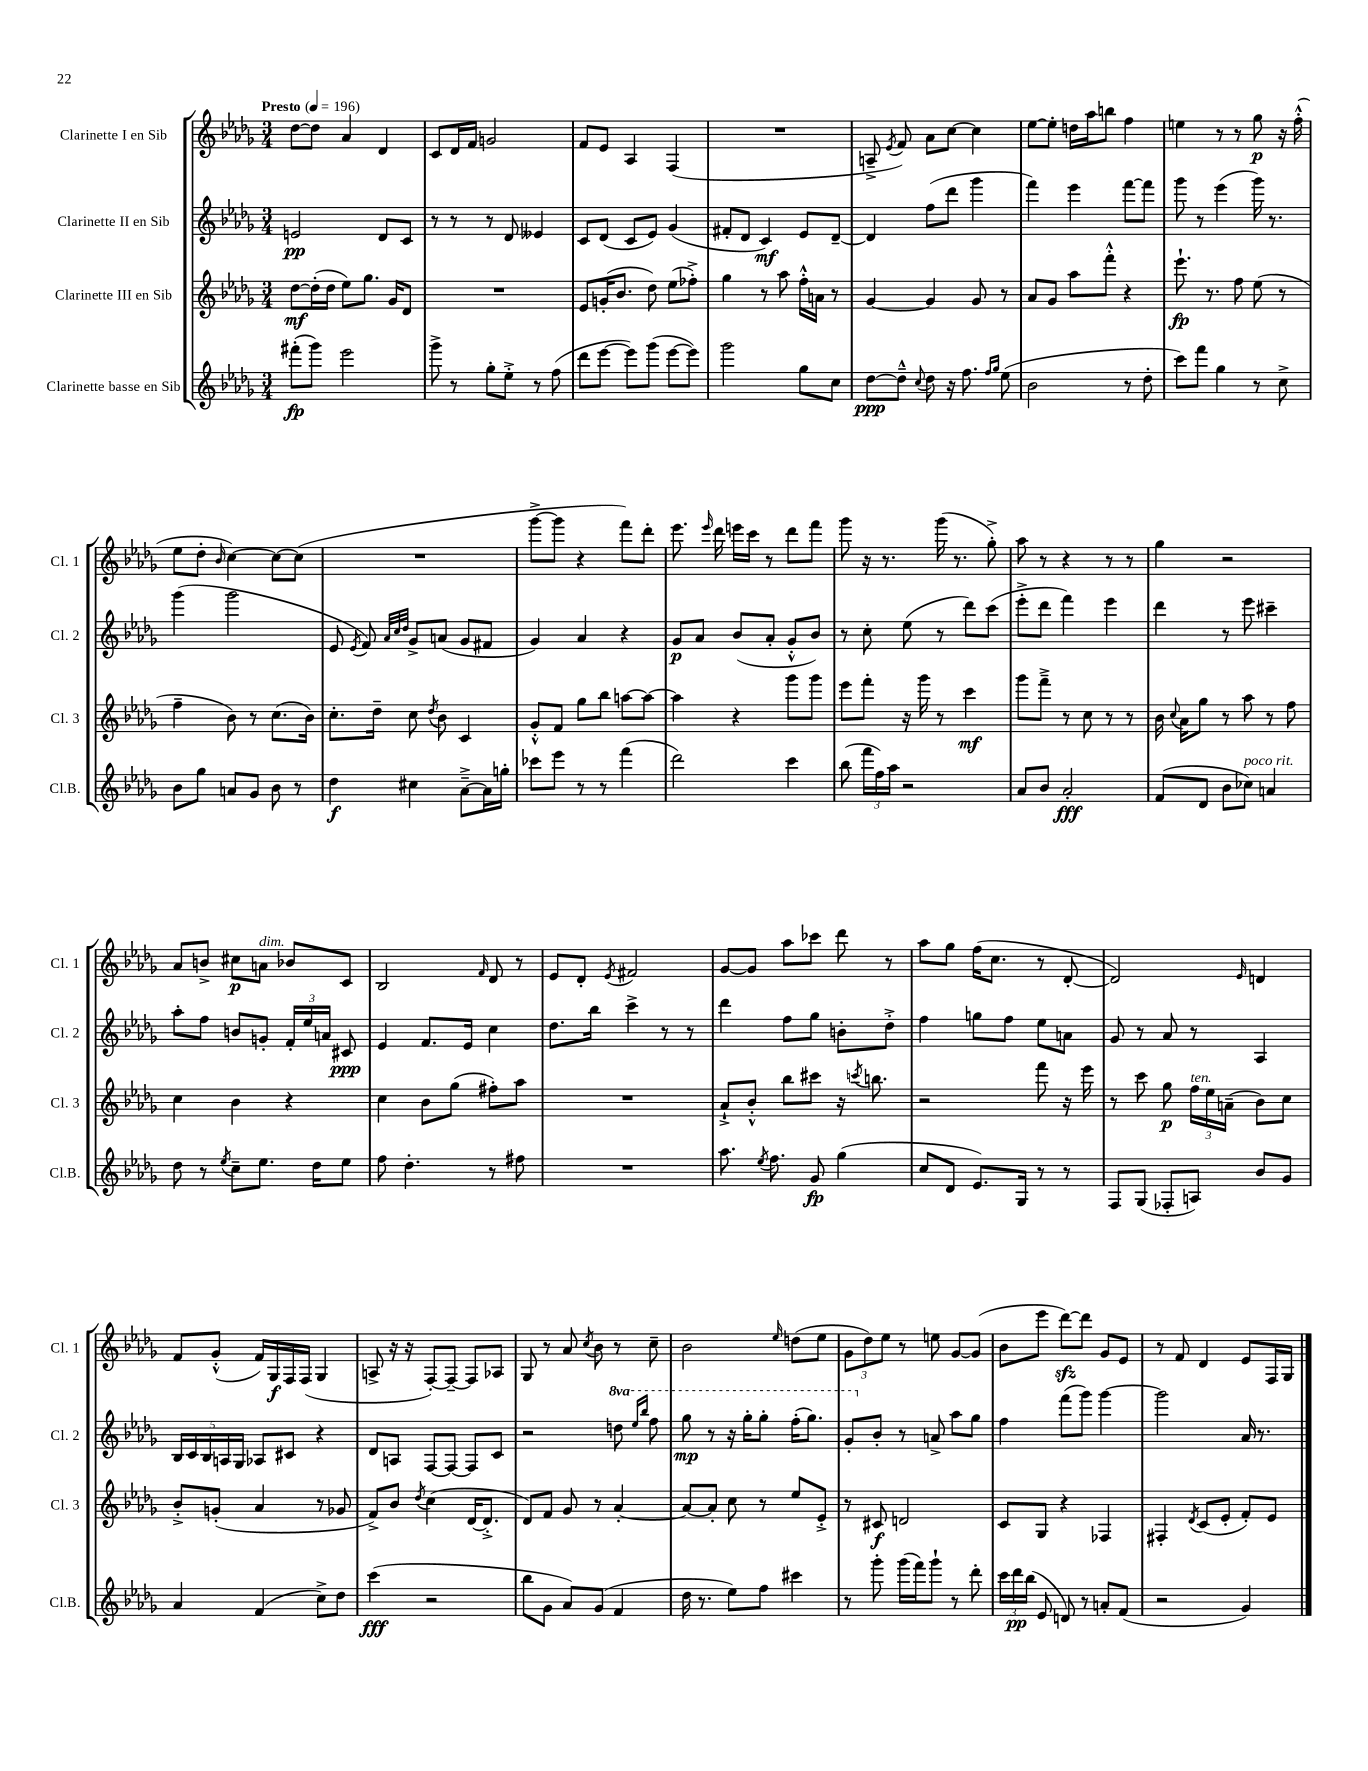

**kern	**kern	**kern	**kern
*staff4	*staff3	*staff2	*staff1
*clefG2	*clefG2	*clefG2	*clefG2
*k[b-e-a-d-g-]	*k[b-e-a-d-g-]	*k[b-e-a-d-g-]	*k[b-e-a-d-g-]
*M3/4	*M3/4	*M3/4	*M3/4
*MM196	*MM196	*MM196	*MM196
(8fff#'	[8dd-	2e	[8dd-
8ggg-)	(16dd-']	.	8dd-]
.	16dd-	.	.
2eee-	8ee-)	.	4a-
.	8.gg-	.	.
.	.	8d-	4d-
.	16g-	.	.
.	8d-	8c	.
=	=	=	=
8ggg-^	2.r	8r	8c
8r	.	8r	16d-
.	.	.	16f
8gg-'	.	8r	2g
8ee-'^	.	8d-	.
8r	.	4e--	.
(8ff	.	.	.
=	=	=	=
8ddd-	8e-	8c	8f
[8eee-	(16g'	(8d-	8e-
.	8.b-	.	.
8eee-])	.	8c	4A-
(8ggg-	8dd-)	8e-)	.
[8eee-	(8ee-	(4g-	(4F
8eee-])	8ff-'^)	.	.
=	=	=	=
2ggg-	4gg-	8f#'	2.r
.	.	8d-	.
.	8r	4c)	.
.	8aa-	.	.
8gg-	16ff'^^	8e-	.
.	16a	.	.
8cc	8r	[8d-~	.
=	=	=	=
[8dd-	[4g-	4d-]	8A~^
.	.	.	8qe-
8dd-~^^]	.	.	8f)
8qqcc	.	.	.
8dd-	4g-]	(8ff	8a-
16r	.	8ddd-	[8cc
8.ff	.	.	.
.	8g-	4ggg-	4cc]
16qqff	.	.	.
16qqgg-	.	.	.
(8ee-	8r	.	.
=	=	=	=
2b-	8a-	4fff)	[8ee-
.	8g-	.	8ee-']
.	8aa-	4eee-	16dd
.	.	.	16aa-
.	8fff'^^	.	8bb
8r	4r	[8fff	4ff
8dd-'	.	8fff]	.
=	=	=	=
8ccc)	8.eee-`	8ggg-	4ee
8fff	.	8r	.
.	8.r	.	.
4gg-	.	(4eee-	8r
.	8ff	.	8r
8r	(8ee-	16ggg-)	8gg-
.	.	8.r	.
8cc^	8r	.	16r
.	.	.	(16ff'^^
=	=	=	=
8b-	4ff~	(4ggg-	8ee-
8gg-	.	.	8dd-'
.	.	.	16qqb-
8a	8b-)	2ggg-	[4cc)
8g-	8r	.	.
8b-	(8.cc	.	8cc_
8r	.	.	(8cc]
.	16b-)	.	.
=	=	=	=
4dd-	8.cc'	8e-	2.r
.	.	8qe-	.
.	.	8f)	.
.	16dd-~	.	.
.	.	32qqa-	.
.	.	32qqcc	.
.	.	32qqdd-	.
4cc#	8cc	8g-^	.
.	8qdd-	.	.
.	8b-	(8a	.
[8a-~^	4c	8g-	.
16a-]	.	8f#	.
16gg'	.	.	.
=	=	=	=
8ccc-	8g-'^^	4g-)	[8ggg-^
8eee-	8f	.	8ggg-]
8r	8gg-	4a-	4r
8r	8bb-	.	.
(4fff	[8aa	4r	8fff)
.	8aa_	.	8ddd-'
=	=	=	=
2ddd-)	4aa]	8g-	8.eee-
.	.	8a-	.
.	.	.	16qqeee-
.	.	.	16ddd-
.	4r	(8b-	16eee
.	.	.	16ccc
.	.	8a-'	8r
4ccc	8ggg-	8g-'^^	8ddd-
.	8ggg-	8b-)	8fff
=	=	=	=
(8bb-	8eee-	8r	8ggg-
24fff	8fff'	8cc'	16r
24ff)	.	.	.
.	.	.	8.r
24aa-	.	.	.
2r	16r	(8ee-	.
.	16ggg-	.	.
.	8r	8r	(16ggg-
.	.	.	8.r
.	4ccc	8ddd-)	.
.	.	(8ccc	8gg-'^)
=	=	=	=
8a-	8ggg-	8eee-'^	8aa-
8b-	8fff~^	8ddd-	8r
2a-'	8r	4fff)	4r
.	8cc	.	.
.	8r	4eee-	8r
.	8r	.	8r
=	=	=	=
(8f	16b-	4ddd-	4gg-
.	8qqcc	.	.
.	16a-	.	.
8d-	8gg-	.	.
8b-	8r	8r	2r
8cc-)	8aa-	8eee-	.
4a	8r	4ccc#~	.
.	8ff	.	.
=	=	=	=
8dd-	4cc	8aa-'	8a-
8r	.	8ff	8b^
8qee-	.	.	.
8cc~	4b-	8b	8cc#
8.ee-	.	8g'	8a
.	4r	24f'	8b-
.	.	24ee-	.
16dd-	.	.	.
.	.	24a	.
8ee-	.	8c#	8c
=	=	=	=
8ff	4cc	4e-	2B-
4.dd-'	.	.	.
.	8b-	8.f	.
.	(8gg-	.	.
.	.	16e-	.
.	.	.	16qqf
8r	8ff#')	4cc	8d-
8ff#	8aa-	.	8r
=	=	=	=
2.r	2.r	8.dd-	8e-
.	.	.	8d-'
.	.	16bb-	.
.	.	.	8qe-
.	.	4ccc^	2f#
.	.	8r	.
.	.	8r	.
=	=	=	=
8.aa-	8a-`^	4ddd-	[8g-
.	8b-'^^	.	8g-]
8qee-	.	.	.
8.ff	.	.	.
.	8bb-	8ff	8aa-
8g-	8ccc#	8gg-	8ccc-
(4gg-	16r	8b'	8ddd-
.	8qccc	.	.
.	8.bb	.	.
.	.	8dd-'^	8r
=	=	=	=
8cc	2r	4ff	8aa-
8d-	.	.	8gg-
8.e-)	.	8gg	(16ff
.	.	.	8.cc
.	.	8ff	.
16G-	.	.	.
8r	8fff	8ee-	8r
8r	16r	8a	[8d-'
.	16eee-	.	.
=	=	=	=
8F	8r	8g-	2d-])
(8G-	8ccc	8r	.
8F-'	8gg-	8a-	.
8A)	24ff	8r	.
.	24ee-	.	.
.	(24a~	.	.
.	.	.	16qqe-
8b-	8b-)	4A-	4d
8g-	8cc	.	.
=	=	=	=
4a-	8b-'^	20B-	8f
.	.	20c	.
.	.	20B-	.
.	(8g'	.	(8g-'^^
.	.	20A	.
.	.	20G-	.
(4f	4a-	8A-	16f)
.	.	.	16G-
.	.	8c#	16F
.	.	.	(16F
8cc^)	8r	4r	4G-
8dd-	8g-	.	.
=	=	=	=
(4ccc	8f^)	8d-	8A^
.	8b-	8A	16r
.	.	.	16r
.	8qdd-	.	.
2r	(4cc	[8F	[8F')
.	.	8F_	8F~_
.	[16d-	8F]	8F]
.	8.d-'^]	.	.
.	.	8c	8A-
=	=	=	=
8bb-	8d-)	2r	8G-
8g-	8f	.	8r
8a-)	8g-	.	8a-
.	.	.	8qcc
(8g-	8r	.	8b-
4f	[4a-'	8ddd	8r
.	.	16qqeee-	.
.	.	16qqbbb-	.
.	.	8fff	8cc~
=	=	=	=
16dd-	8a-_	8ggg-	2b-
8.r	.	.	.
.	8a-']	8r	.
8ee-)	8cc	16r	.
.	.	16ggg-'	.
8ff	8r	8ggg-'	.
.	.	.	16qqee-
4ccc#	8ee-	(16fff'	(8dd
.	.	8.ggg-)	.
.	8e-'^	.	8ee-
=	=	=	=
8r	8r	8gg-'	12g-
.	.	.	12dd-)
8ggg-'	8c#	8b-'	.
.	.	.	12ee-
(16ggg-	2d	8r	8r
16fff)	.	.	.
8ggg-`	.	8a^	8ee
8r	.	8aa-	[8g-
8ddd-'	.	8gg-	(8g-]
=	=	=	=
24ccc	8c	4ff	8b-
24ddd-	.	.	.
(24bb-	.	.	.
8e-	8G-	.	8eee-
8d)	4r	(8fff	[8ddd-)
8r	.	8ggg-)	8ddd-]
8a'	4F-	[4ggg-	8g-
(8f	.	.	8e-
=	=	=	=
2r	4F#'	2ggg-]	8r
.	.	.	8f
.	8qd-	.	.
.	(8c	.	4d-
.	8e-'	.	.
4g-)	8f')	16a-	8e-
.	.	8.r	.
.	8e-	.	16F
.	.	.	16G-
==	==	==	==
*-	*-	*-	*-
